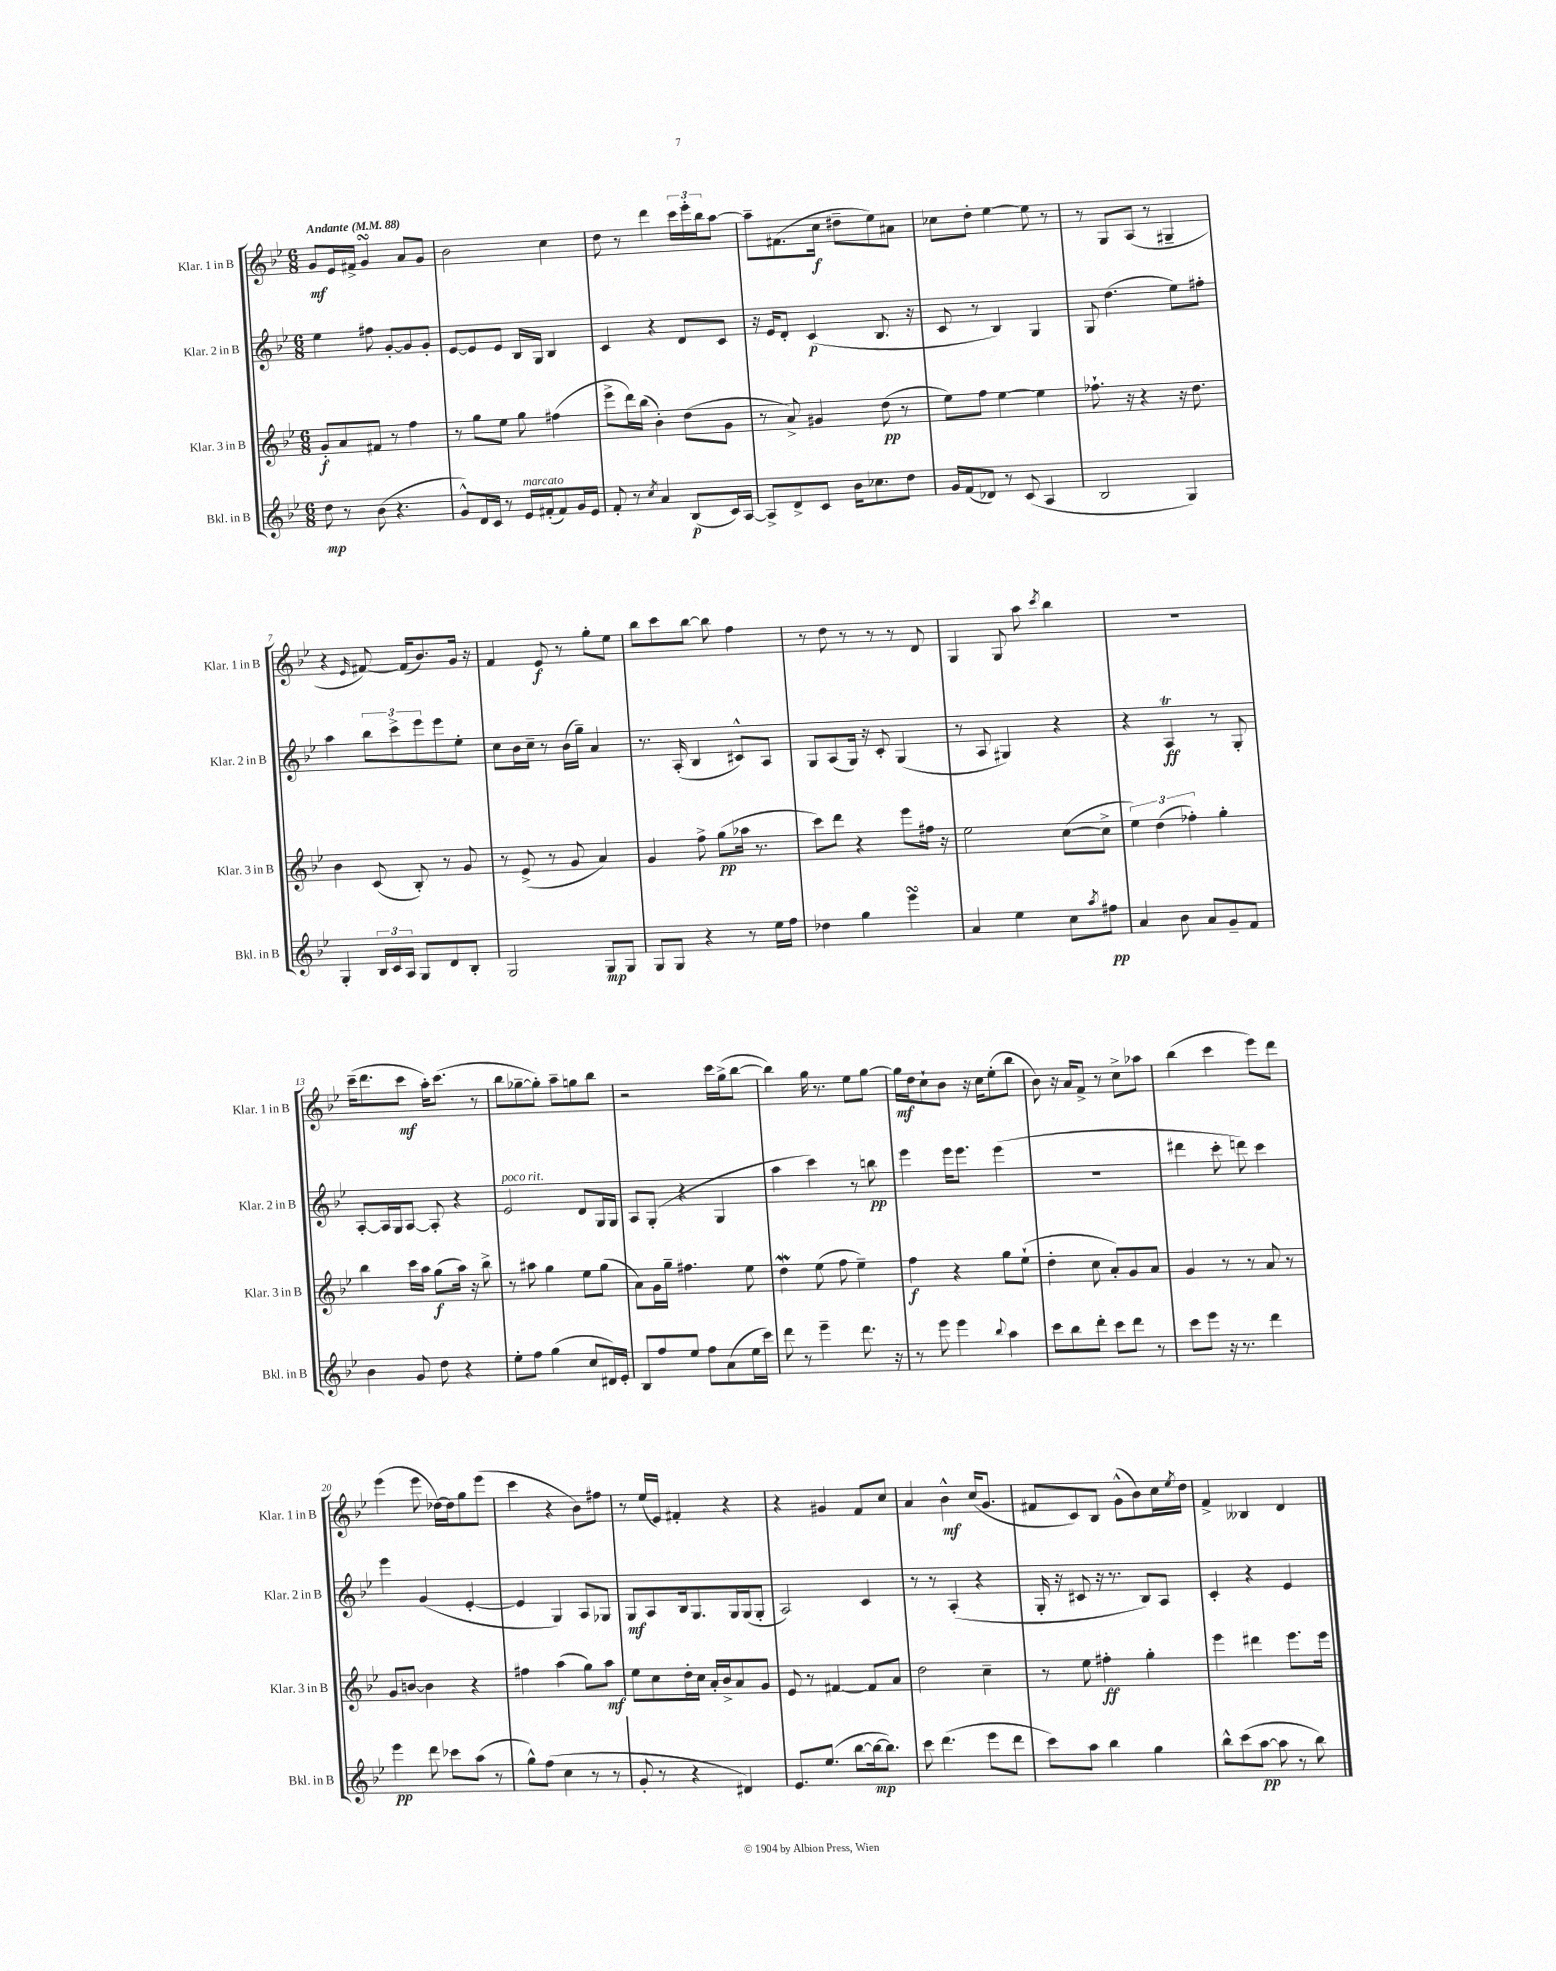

**kern	**kern	**kern	**kern
*staff4	*staff3	*staff2	*staff1
*clefG2	*clefG2	*clefG2	*clefG2
*k[b-e-]	*k[b-e-]	*k[b-e-]	*k[b-e-]
*M6/8	*M6/8	*M6/8	*M6/8
*MM88	*MM88	*MM88	*MM88
8dd	8g'	4ee-	8g
8r	8a	.	16e-
.	.	.	16f#^
(8b-	8f#	8ff#	4g
4.r	8r	[8g'	.
.	4ff	8g]	8a
.	.	8g'	8g
=	=	=	=
8g^^)	8r	[8e-	2b-
16d	8gg	8e-]	.
16c	.	.	.
8r	8ee-	8e-	.
16e-	8gg	16B-	.
(16f#'	.	16G	.
8f#)	(4ff#	4B-	4cc
16g	.	.	.
16e-	.	.	.
=	=	=	=
8f'	8eee-^	4c	8dd
8r	16ddd)	.	8r
.	(16bb-	.	.
8qcc	.	.	.
4a	4b-')	4r	4ddd
(8B-	(8dd	8d	24ccc
.	.	.	24eee-'
.	.	.	24bb-
16c)	8g	8c	[8aa
[16A	.	.	.
=	=	=	=
8A^]	8r	16r	8aa~]
.	.	16e-	.
8d^	8a^)	8d'	(8.f#
8c	4g#	(4c	.
.	.	.	16cc
16b-	.	.	8dd#~
8.cc-	.	.	.
.	(8dd	8.B-	8ee-)
8dd	8r	.	8a#
.	.	16r	.
=	=	=	=
16g	8ee-)	8c	8cc-
(16f	.	.	.
8d-)	8ff	8r	8dd'
8r	[4ee-	4B-)	[4ee-
(8c	.	.	.
4A	4ee-]	4G	8ee-]
.	.	.	8r
=	=	=	=
2B-	8.ff-`	8G	8r
.	.	(4.dd	8G
.	16r	.	.
.	4r	.	(8A
.	.	.	8r
4G)	16r	8ee-)	4G#~
.	8.dd	.	.
.	.	8ff#'	.
=	=	=	=
4G'	4b-	4aa	4r
.	.	.	16qqe-
24B-	(8c	12bb-	[8f#)
24c	.	.	.
24A	.	12ccc^	.
8G	8B-')	.	(16f#]
.	.	12eee-	.
.	.	.	8.b-)
8d	8r	8eee-	.
8B-'	8g	8ee-'	16g
.	.	.	16r
=	=	=	=
2G	8r	8cc	4f
.	(8e-^	16b-	.
.	.	16cc~	.
.	8r	8r	8e-
.	8g	(16b-	8r
.	.	16gg~)	.
8G	4a)	4a	8gg'
8G	.	.	8ee-
=	=	=	=
8G	4g	8.r	8bb-
8G	.	.	8ccc
.	.	(16A'	.
4r	8ff^	4B-	[8bb-
.	(8gg	.	8bb-]
8r	16aa-	8c#^^)	4ff
.	8.r	.	.
16ee-	.	8A	.
16ff	.	.	.
=	=	=	=
4dd-	8ccc)	8G	8r
.	8ddd	(8A	8dd
4gg	4r	16G)	8r
.	.	16r	.
.	.	8c'	8r
4eee-	8eee-	(4G	8r
.	16ff#	.	8d
.	16r	.	.
=	=	=	=
4a	2ee-	8r	4G
.	.	8A	.
4ee-	.	4G#)	8G
.	.	.	8aa
.	.	.	8qccc
8cc	([8cc	4r	4bb-
8qaa	.	.	.
8ff#	8cc^]	.	.
=	=	=	=
4a	6ee-)	4r	2.r
.	(6dd	.	.
8b-	.	4A	.
.	6ff-')	.	.
8a	.	.	.
8g~	4gg'	8r	.
8f	.	8G'	.
=	=	=	=
4b-	4bb-	[8A'	(16ccc~
.	.	.	8.ddd
.	.	16A]	.
.	.	16G	.
8g	16ccc	[8A	8ccc
.	16aa	.	.
8dd	(8gg	8A']	16aa')
.	.	.	(8.ccc
4r	16aa)	4r	.
.	16r	.	.
.	8bb-^	.	8r
=	=	=	=
8ee-'	8r	2e-	8bb-
8ff	8aa#	.	[8gg-~
(4gg	4gg	.	8gg-'])
.	.	.	8aa~
8cc	8ee-	8d	8gg
16d#)	(8gg	16G	8bb-
16e-'	.	16G	.
=	=	=	=
8B-	8a)	8A	2r
8ff	16g	(8G'	.
.	16gg~	.	.
8ee-	4.ff#	4r	.
8ff	.	.	.
(8a	.	4G	16ccc
.	.	.	(16gg^
16ee-	8ee-	.	[8bb-
16ccc)	.	.	.
=	=	=	=
8ddd	4dd	4aa	4bb-])
8r	.	.	.
4eee-~	(8ee-	4ccc)	16gg
.	.	.	8.r
.	8ff	.	.
8.ddd	4ee-~)	8r	8ee-
.	.	8bb	[8gg
16r	.	.	.
=	=	=	=
8r	4ff	4eee-	16gg]
.	.	.	16dd
8eee-	.	.	8cc`
4eee-	4r	16eee-	8b-
.	.	8.eee-	.
.	.	.	16r
.	.	.	16cc
8qqbb-	.	.	.
4aa	8gg	(4eee-	(8ee-'
.	(8ee-`	.	8bb-
=	=	=	=
8ccc	4dd'	2.r	8b-)
8bb-	.	.	16r
.	.	.	16a
8ddd'	8cc	.	8f^
8ccc	8a')	.	8r
8ddd	8g	.	8cc^
8r	8a	.	8aa-
=	=	=	=
8ccc	4g	4ddd#	(4bb-
8eee-	.	.	.
16r	8r	8ccc'	4ccc
8.r	.	.	.
.	8r	8ddd)	.
4ddd	8a	4ccc	8eee-)
.	8r	.	8ddd
=	=	=	=
4eee-	8g	4eee-	(4eee-
.	[8b	.	.
8ddd	4b]	(4g	8eee-
8ccc-	.	.	[16dd-)
.	.	.	16dd-]
(8aa	4r	[4e-'	8gg
8r	.	.	(8eee-
=	=	=	=
8gg^^)	4ff#	4e-]	4ccc
(8ff	.	.	.
4cc	(4aa	4G)	4r
8r	8gg)	8A	8b-)
8r	8aa	8G-	8ff#
=	=	=	=
8g'	8ee-	8G	8r
8r	8cc	8A	(16ee-
.	.	.	16e-)
4r	16dd'	16B-	4f#'
.	16cc	8.G	.
.	16a'	.	.
.	16b-^	.	.
4d#)	8a	16G	4r
.	.	(16G	.
.	8g	8G'	.
=	=	=	=
8.e-	8e-	2A)	4r
.	8r	.	.
(8.ee-	.	.	.
.	[4f#	.	4g#
[8bb-	.	.	.
16bb-_	8f#]	4c	8f
8.bb-])	.	.	.
.	8a	.	8cc
=	=	=	=
8ccc	2dd	8r	4a
(4.ddd	.	8r	.
.	.	(4A'	4b-^^
8eee-	4cc~	4r	(16cc
.	.	.	8.g
8ddd	.	.	.
=	=	=	=
8ccc)	8r	16G'	8f#
.	.	16r	.
8aa	8ee-	8c#	8c)
4bb-	4ff#'	16r	8B-
.	.	8.r	.
.	.	.	(8g^^
4gg	4gg'	8B-)	8b-)
.	.	8A	16cc
.	.	.	8qee-
.	.	.	16dd
=	=	=	=
8bb-^^	4eee-	4c'	4f^
(8ccc	.	.	.
[8aa	4ddd#	4r	4B--
8aa]	.	.	.
8r	8.eee-	4e-	4d
8bb-)	.	.	.
.	16eee-	.	.
==	==	==	==
*-	*-	*-	*-
